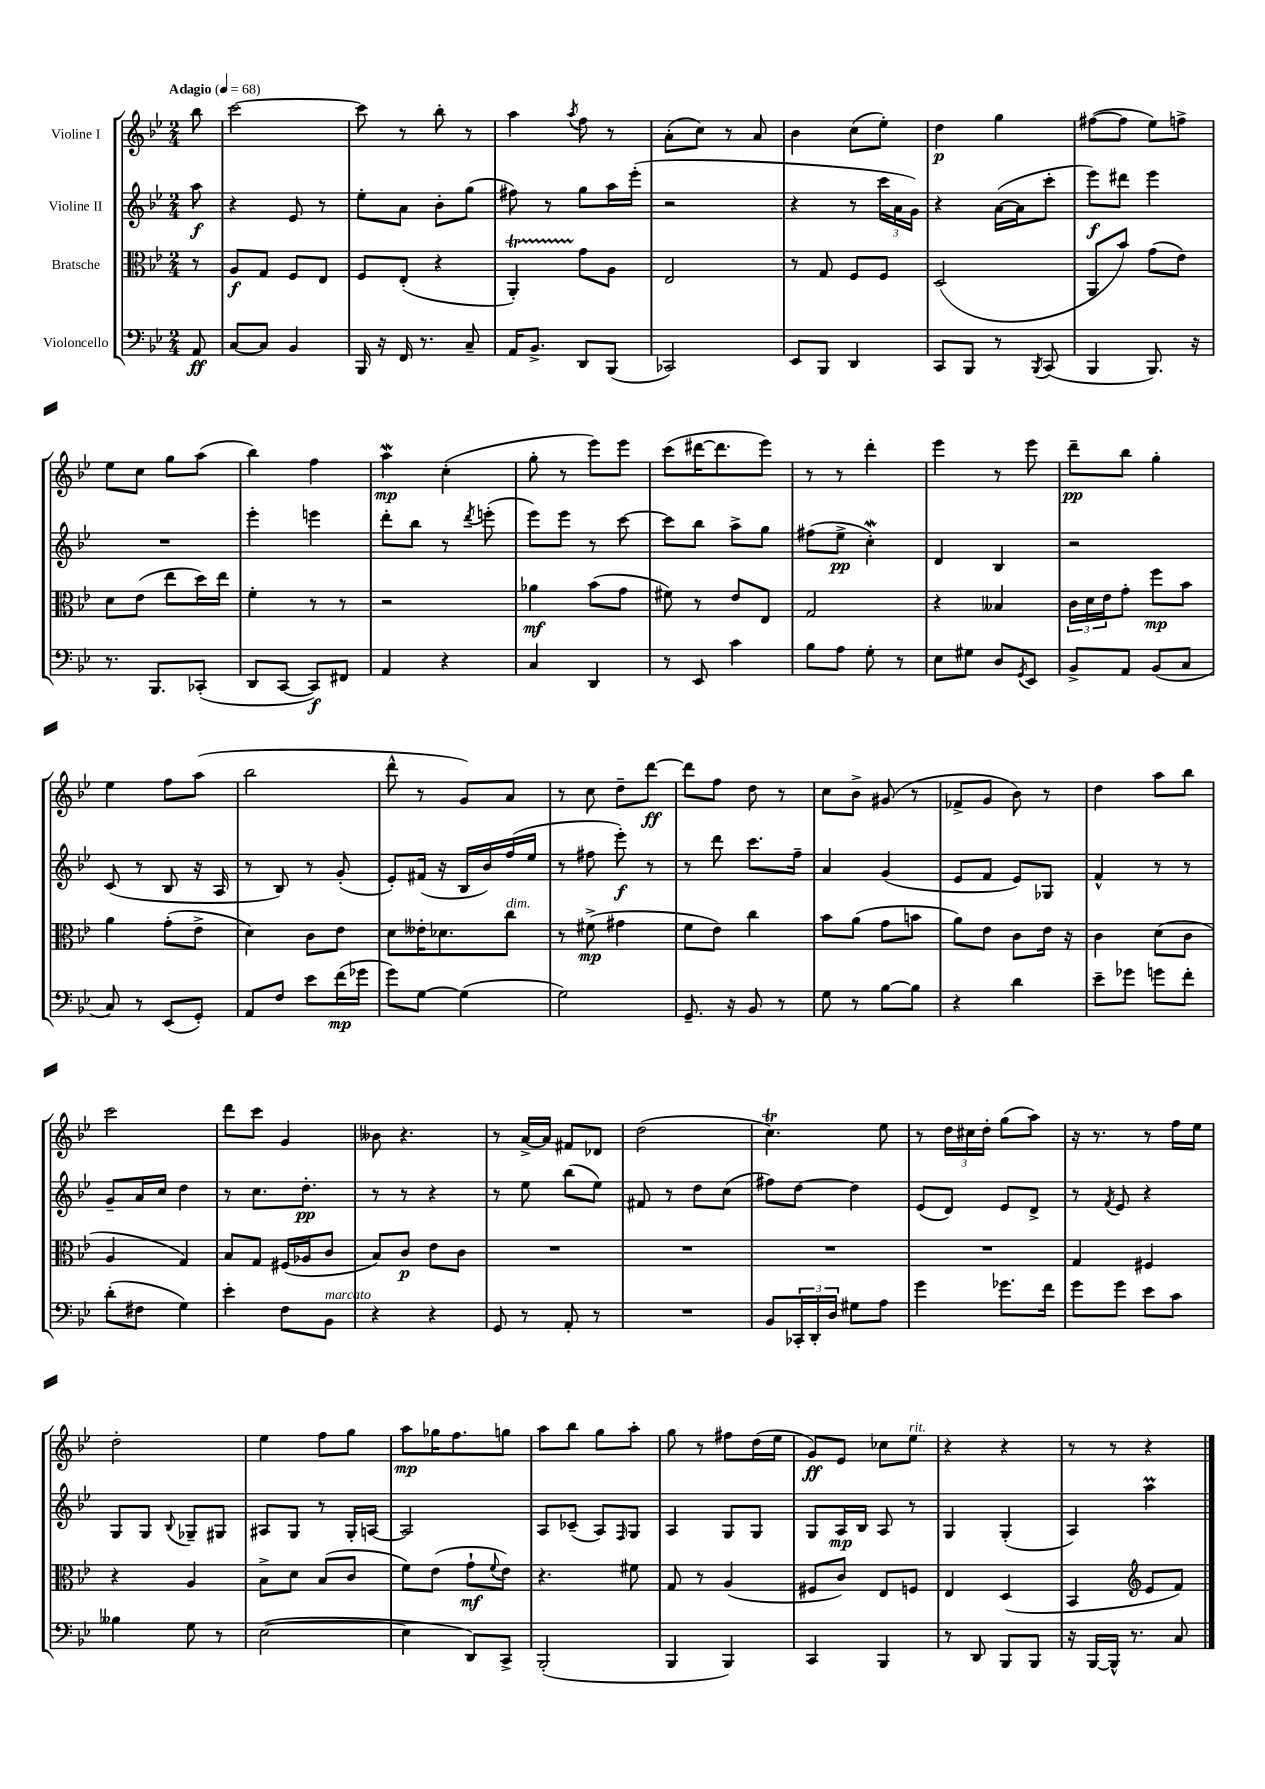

**kern	**kern	**kern	**kern
*staff4	*staff3	*staff2	*staff1
*clefF4	*clefC3	*clefG2	*clefG2
*k[b-e-]	*k[b-e-]	*k[b-e-]	*k[b-e-]
*M2/4	*M2/4	*M2/4	*M2/4
*MM68	*MM68	*MM68	*MM68
8AA/	8r	8aa\	8bb-\
=	=	=	=
[8C/L	8A/L	4r	[2ccc\
8C/]J	8G/J	.	.
4BB-/	8F/L	8e-/	.
.	8E-/J	8r	.
=	=	=	=
16BBB-/	8F/L	8ee-'\L	8ccc\]
16r	.	.	.
16FF/	(8E-'/J	8a\J	8r
8.r	.	.	.
.	4r	8b-'\L	8bb-'\
8C~/	.	(8gg\J	8r
=	=	=	=
16AA/LK	4AA'/)	8ff#\)	4aa\
8.BB-^/J	.	.	.
.	.	8r	.
.	.	.	8qaa/
8DD/L	8g\L	8gg\L	8ff\
(8BBB-/J	8A\J	16aa\L	8r
.	.	(16eee-'\JJ	.
=	=	=	=
2CC-/)	2E-/	2r	(8a'\L
.	.	.	8cc\J)
.	.	.	8r
.	.	.	8a/
=	=	=	=
8EE-/L	8r	4r	4b-\
8BBB-/J	8G/	.	.
4DD/	8F/L	8r	(8cc\L
.	8F/J	24ccc\LL	8ee-'\J)
.	.	24a\	.
.	.	24g\JJ)	.
=	=	=	=
8CC/L	(2D/	4r	4dd\
8BBB-/J	.	.	.
8r	.	([16a\LL	4gg\
.	.	16a\]J	.
8qBBB-/	.	.	.
(8CC/	.	8ccc'\J	.
=	=	=	=
4BBB-/	8AA/L	8eee-\L)	([8ff#\L
.	8b-/J)	8ddd#\J	8ff#\]J
8.BBB-/)	(8g\L	4eee-\	8ee-\L)
.	8e-\J)	.	8ff^\J
16r	.	.	.
=	=	=	=
8.r	8d\L	2r	8ee-\L
.	(8e-\J	.	8cc\J
8.BBB-/L	.	.	.
.	8ee-\L	.	8gg\L
(8CC-'/J	16dd\L)	.	(8aa\J
.	16ee-\JJ	.	.
=	=	=	=
8DD/L	4f'\	4eee-'\	4bb-\)
[8CC/J	.	.	.
8CC/]L)	8r	4eee\	4ff\
8FF#/J	8r	.	.
=	=	=	=
4AA/	2r	8ddd'\L	4aa\
.	.	8bb-\J	.
4r	.	8r	(4cc'\
.	.	8qddd/	.
.	.	(8eee'\	.
=	=	=	=
4C/	4a-\	8eee-\L)	8gg'\
.	.	8eee-\J	8r
4DD/	(8b-\L	8r	8eee-\L)
.	8g\J	[8ccc\	8eee-\J
=	=	=	=
8r	8f#\)	8ccc\]L	(8ccc\L
8EE-/	8r	8bb-\J	[16ddd#\K
.	.	.	8.ddd#\]
4c\	8e-/L	8aa^\L	.
.	8E-/J	8gg\J	8eee-\J)
=	=	=	=
8B-\L	2G/	(8ff#\L	8r
8A\J	.	8ee-^\J	8r
8G'\	.	4cc'\)	4ddd'\
8r	.	.	.
=	=	=	=
8E-\L	4r	4d/	4eee-\
8G#\J	.	.	.
8D/L	4B--/	4B-/	8r
8qGG/	.	.	.
8EE-/J	.	.	8eee-\
=	=	=	=
8BB-^/L	24c\LL	2r	8ddd~\L
.	24d\	.	.
.	24e-\J	.	.
8AA/J	8g'\J	.	8bb-\J
(8BB-/L	8ff\L	.	4gg'\
8C/J	8b-\J	.	.
=	=	=	=
8C/)	4a\	(8c/	4ee-\
8r	.	8r	.
(8EE-/L	(8g'\L	8B-/	8ff\L
8GG'/J)	8e-^\J	16r	(8aa\J
.	.	16A/	.
=	=	=	=
8AA/L	4d\)	8r	2bb-\
8F/J	.	8B-/)	.
8e-\L	8c\L	8r	.
(16f\L	8e-\J	(8g'/	.
16g-\JJ	.	.	.
=	=	=	=
8g\L)	8d\L	8e-'/L)	8ddd^^\
[8G\J	16e--'\K	(16f#/Jk	8r
.	8.d-\	16r	.
(4G\]	.	16B-/LL	8g/L)
.	.	16b-/)	.
.	8cc\J	(16ff/	8a/J
.	.	16ee-/JJ	.
=	=	=	=
2G\)	8r	8r	8r
.	(8f#^\	8ff#\	8cc\
.	4g#\	8eee-'\)	8dd~\L
.	.	8r	[8ddd\J
=	=	=	=
8.GG~/	8f\L	8r	8ddd\]L
.	8e-\J)	8ddd\	8ff\J
16r	.	.	.
8BB-/	4cc\	8.ccc\L	8dd\
8r	.	.	8r
.	.	16ff~\Jk	.
=	=	=	=
8G\	8b-\L	4a/	8cc\L
8r	(8a\J	.	8b-^\J
[8B-\L	8g\L	(4g/	(8g#/
8B-\]J	8b\J	.	8r
=	=	=	=
4r	8a\L)	8e-/L	8f-^/L
.	8e-\J	8f/J	8g/J
4d\	8c\L	8e-/L)	8b-\)
.	16e-\Jk	8G-/J	8r
.	16r	.	.
=	=	=	=
8e-~\L	4c\	4f^^/	4dd\
8g-\J	.	.	.
8g\L	(8d\L	8r	8aa\L
8f'\J	8c\J	8r	8bb-\J
=	=	=	=
(8d'\L	4A/	8g~/L	2ccc\
8F#\J	.	16a/L	.
.	.	16cc/JJ	.
4G\)	4G/)	4dd\	.
=	=	=	=
4e-'\	8B-/L	8r	8ddd\L
.	8G/J	8.cc\L	8ccc\J
8F\L	(16F#/LL	.	4g/
.	16A-/J	8.dd'\J	.
8BB-\J	8c/J	.	.
=	=	=	=
4r	8B-/L)	8r	8b--\
.	8c/J	8r	4.r
4r	8e-\L	4r	.
.	8c\J	.	.
=	=	=	=
8GG/	2r	8r	8r
8r	.	8ee-\	[16a^/LL
.	.	.	16a/]JJ
8AA'/	.	(8bb-\L	8f#/L
8r	.	8ee-\J)	8d-/J
=	=	=	=
2r	2r	8f#/	(2dd\
.	.	8r	.
.	.	8dd\L	.
.	.	(8cc\J	.
=	=	=	=
8BB-/L	2r	8ff#\L)	4.cc\)
24CC-'/L	.	[8dd\J	.
24DD'/	.	.	.
24D/JJ	.	.	.
8G#\L	.	4dd\]	.
8A\J	.	.	8ee-\
=	=	=	=
4g\	2r	(8e-/L	8r
.	.	8d/J)	24dd\LL
.	.	.	24cc#\
.	.	.	24dd'\JJ
8.g-\L	.	8e-/L	(8gg\L
.	.	8d^/J	8aa\J)
16f\Jk	.	.	.
=	=	=	=
8g\L	4G/	8r	16r
.	.	.	8.r
.	.	8qf/	.
8g\J	.	8e-/	.
8e-\L	4F#/	4r	8r
8c\J	.	.	16ff\LL
.	.	.	16ee-\JJ
=	=	=	=
4B--\	4r	8G/L	2dd'\
.	.	8G/J	.
.	.	8qqB-/	.
8G\	4A/	8G-~/L	.
8r	.	8G#/J	.
=	=	=	=
([2E-\	8B-^\L	8A#/L	4ee-\
.	8d\J	8G/J	.
.	(8B-/L	8r	8ff\L
.	8c/J	16G'/LL	8gg\J
.	.	[16A/JJ	.
=	=	=	=
4E-\]	8f\L)	2A/]	8aa\L
.	(8e-\J	.	16gg-\K
.	.	.	8.ff\
8DD/L)	8g`\L	.	.
.	8qqf/	.	.
8CC^/J	8e-\J)	.	8gg\J
=	=	=	=
(2BBB-'/	4.r	8A/L	8aa\L
.	.	(8c-~/J	8bb-\J
.	.	8A/L)	8gg\L
.	.	16qqF/	.
.	8f#\	8G/J	8aa'\J
=	=	=	=
4BBB-/	8G/	4A/	8gg\
.	8r	.	8r
4BBB-/)	(4A/	8G/L	8ff#\L
.	.	8G/J	(16dd\L
.	.	.	16ee-\JJ
=	=	=	=
4CC/	8F#/L	8G/L	8g/L)
.	8c/J)	16A/L	8e-/J
.	.	16B-/JJ	.
4BBB-/	8E-/L	8A/	8cc-\L
.	8F/J	8r	8ee-\J
=	=	=	=
8r	4E-/	4G/	4r
8DD/	.	.	.
8BBB-/L	(4D/	(4G'/	4r
8BBB-/J	.	.	.
=	=	=	=
16r	4BB-/	4A/)	8r
[16BBB-/LL	.	.	.
16BBB-^^/]JJ	.	.	8r
8.r	.	.	.
*	*clefG2	*	*
.	8e-/L	4aa\	4r
8C/	8f/J)	.	.
==	==	==	==
*-	*-	*-	*-
